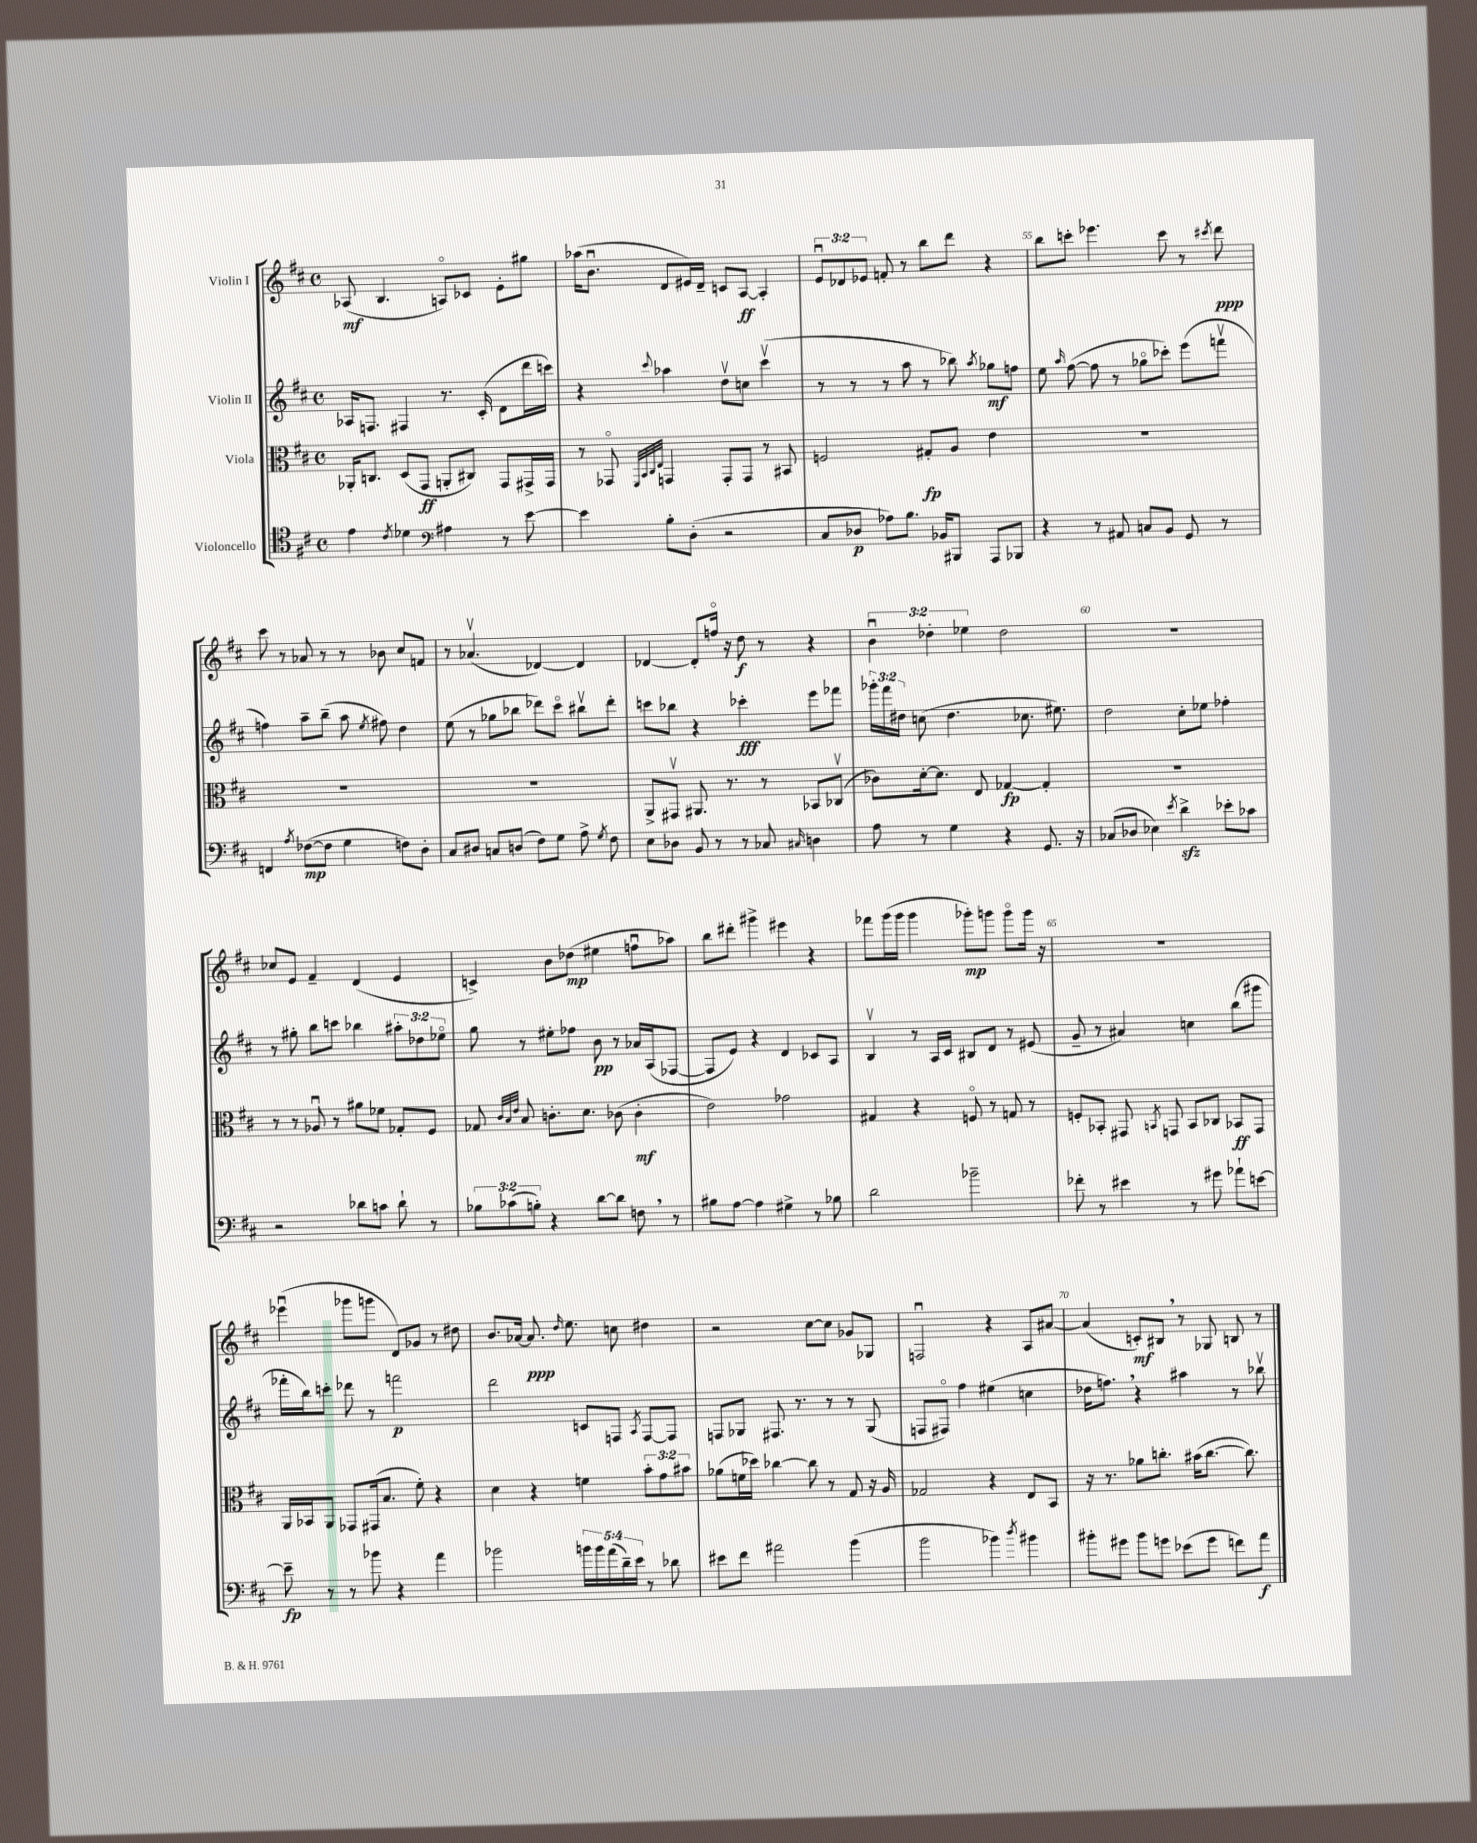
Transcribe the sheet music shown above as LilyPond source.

<<
\new StaffGroup <<
\new Staff = "s0" \with { instrumentName = "Violin I" } {
    \clef treble \key d \major \defaultTimeSignature \time 4/4 \override Staff.TupletNumber.text = #tuplet-number::calc-fraction-text
    \autoBeamOff aes8\mf( b4. a8[\flageolet) ces'8] e'8[-. gis''8] |
    aes''16[( b'8.]\downbow d'8[ eis'16) d'16]-- c'8[ a8]~\ff a4-. |
    \tuplet 3/2 { e'8[\downbow des'8 ees'8] } f'8-. r8 b''8[ d'''8] r4 |
    b''8[ c'''8]-. ees'''4. c'''8 r8 \acciaccatura { cis'''8 } d'''8\ppp |
    cis'''8 r8 aes'8 r8 r8 bes'8 cis''8[ f'8] |
    r8 aes'4.\upbow( des'4~) des'4 |
    des'4~ des'8[-. f''16]\flageolet r16 d''8\f r8 r4 |
    \tuplet 3/2 { b'4\downbow des''4-. ees''4 } des''2 |
    R1 |
    ces''8[ e'8] fis'4-- d'4( e'4 |
    c'4->) b'8[ des''8]\mp( eis''4 f''8[\downbow aes''8]) |
    b''8[ dis'''8]-. gis'''4-> eis'''4 r4 |
    fes'''8[ g'''16( g'''16] g'''4 ges'''8[-.\mp) g'''8] g'''8[\flageolet g'''16] r16 |
    R1 |
    ees'''4\downbow( ges'''8[ g'''8] d'8[) ges'8] r8 dis''8 |
    b'8.[ aes'16]~ aes'8.\ppp \grace { d''16 } e''8. c''8 dis''4 |
    r2 cis''8[~ cis''8] ges'8[ ges8] |
    f2\downbow r4 a8[ ais'8]~ |
    ais'4( c'8[-.\mf) bis8] \breathe r8 ges8 b8 r8 \bar "|." |
}
\new Staff = "s1" \with { instrumentName = "Violin II" } {
    \clef treble \key d \major \defaultTimeSignature \time 4/4 \override Staff.TupletNumber.text = #tuplet-number::calc-fraction-text
    \autoBeamOff aes16[ f8.] fis4 r8. cis'16-.( d'8[ d'''16 c'''16]) |
    r4 \appoggiatura { cis'''8 } aes''4 d''8[\upbow c''8] cis'''4\upbow( |
    r8 r8 r8 a''8 r8 bes''8) \acciaccatura { a''8 } ges''8[\mf f''8] |
    e''8 \grace { a''16 } fis''8~( fis''8 r8 ges''8[\flageolet ces'''8]-.) e'''8[( f'''8]\upbow |
    f''4) a''8[-- b''8]--( a''8 \acciaccatura { e''8 } fis''8) d''4 |
    e''8( r8 ges''8[ bes''8] des'''8[) cis'''8]\flageolet bis''8[\upbow des'''8]-. |
    c'''8[ bes''8] r4 ces'''4-.\fff e'''8[ fes'''8] |
    \tuplet 3/2 { ges'''16[-. fis'''16 dis''16] } c''8( dis''4. ces''8. eis''8.) |
    d''2 cis''8[-. ees''8] fes''4-. |
    r8 gis''8-. b''8[ c'''8] bes''4 \tuplet 3/2 { ais''8[-. des''8 ees''8]\flageolet } |
    g''8 r8 eis''8[-. fes''8] b'8\pp r8 aes'16[ a16( fes8]~ |
    fes8[ e'8]) r4 d'4 ces'8[ a8] |
    b4\upbow r8 a16[ cis'16] bis8[ d'8] r8 eis'8( |
    g'8-- r8 ais'4) c''4 b''8[( gis'''8] |
    fes'''16[-. b''16) c'''8]-. des'''8 r8 f'''2\p |
    d'''2 c'8[ f8] \acciaccatura { a8 } f8[~ f8] |
    f8[ ges8] fis8. r8. r8 r8 ges8( |
    f8[ fis8]\flageolet) fis''4 eis''4( c''4 |
    des''16[ f''8.]) \breathe r4 ais''4 r8 bes''8\upbow \bar "|." |
}
\new Staff = "s2" \with { instrumentName = "Viola" } {
    \clef alto \key d \major \defaultTimeSignature \time 4/4 \override Staff.TupletNumber.text = #tuplet-number::calc-fraction-text
    \autoBeamOff aes,16[-. c8.] d8[( g,8]\ff a,8[-. cis8]) g,8[ gis,16-> gis,16] |
    r8 ges,8\flageolet \grace { fis,32[ b,32 cis32 e32] } g,4 g,8[-. g,8] r8 bis,8 |
    f2 gis8[-.\fp a8] e'4 |
    R1 |
    R1 |
    R1 |
    a,8[-> gis,8]\upbow ais,8. r8. r8 bes,8[ ces8]\upbow( |
    ces'8[) d'16~-. d'8.] e8 ges4~\fp ges4-. |
    R1 |
    r8 r8 aes8\downbow r8 ais'8[ fes'8] ges8[-. fis8] |
    ges8 \grace { cis'32[ b32 e'32] } b8 c'8.[-. d'8.] ces'8( ces'4-.\mf |
    e'2) ges'2 |
    gis4 r4 f8\flageolet r8 g8 r8 |
    f8[-. bes,8]-. gis,8 \acciaccatura { b,8 } g,8 b,8[ ces8] bes,8[\ff g,8] |
    a,16[ bes,16 a,8] ges,8[ gis,16( b8.] fis'8-.) r4 |
    d'4 r4 f'4 \tuplet 3/2 { b'8[-. g'8 bis'8] } |
    aes'8[( f'16 des''16]) ces''4~ ces''8 r8 g8 r16 a16 |
    ges2 r4 e8[ b,8] |
    r16 r8. aes'8[ c''8.]-. bis'16[( c''8.]~ c''8.) \bar "|." |
}
\new Staff = "s3" \with { instrumentName = "Violoncello" } {
    \clef tenor \key d \major \defaultTimeSignature \time 4/4 \override Staff.TupletNumber.text = #tuplet-number::calc-fraction-text
    \autoBeamOff e'4 \acciaccatura { cis'8 } des'4 \clef bass ais4 r8 e'8~ |
    e'4 b8[-. d8]-.( r2 |
    cis8[ des8]\p aes8[) b8.] bes,16[ bis,,8] a,,8[ bes,,8] |
    r4 r8 ais,8 c8[ b,8] g,8 r8 |
    f,4 \acciaccatura { a8 } fes8[~\mp( fes8] g4 f8[) d8]-. |
    cis8[ dis8] c8[ d8]( fis8[) g8] a8-> \acciaccatura { g8 } fis8 |
    e8[ des8] b,8 r8 r8 ces8 \grace { cis16 } d4 |
    a8 r8 g4 r4 g,8. r16 |
    ces8[( des8] ees4) \acciaccatura { e'8 } d'4->\sfz ees'8[-. ces'8] |
    r2 des'8[ c'8] des'8-! r8 |
    \tuplet 3/2 { bes8[ ces'8( b8]-.) } r4 d'8[~ d'8] f8 \breathe r8 |
    bis8[ a8]~ a4 gis4-> r8 bes8 |
    d'2 bes'2-- |
    fes'8-. r8 eis'4 r8 gis'8 aes'8[-! e'8]~ |
    e'8--\fp r8 r8 bes'8 r4 a'4 |
    bes'2 \tuplet 5/4 { b'16[ b'16 a'16( d'16--) e'16] } r8 des'8 |
    eis'8[ fis'8] ais'2 b'4( |
    b'2 bes'4) \acciaccatura { d''8 } bis'4 |
    bis'8[-. gis'8] bis'8[ g'8] ees'8[( g'8] f'8[) a'8]\f \bar "|." |
}
>>
>>
\layout { \context { \Score currentBarNumber = #52 \override BarNumber.break-visibility = ##(#f #t #t) barNumberVisibility = #(every-nth-bar-number-visible 5) } }
